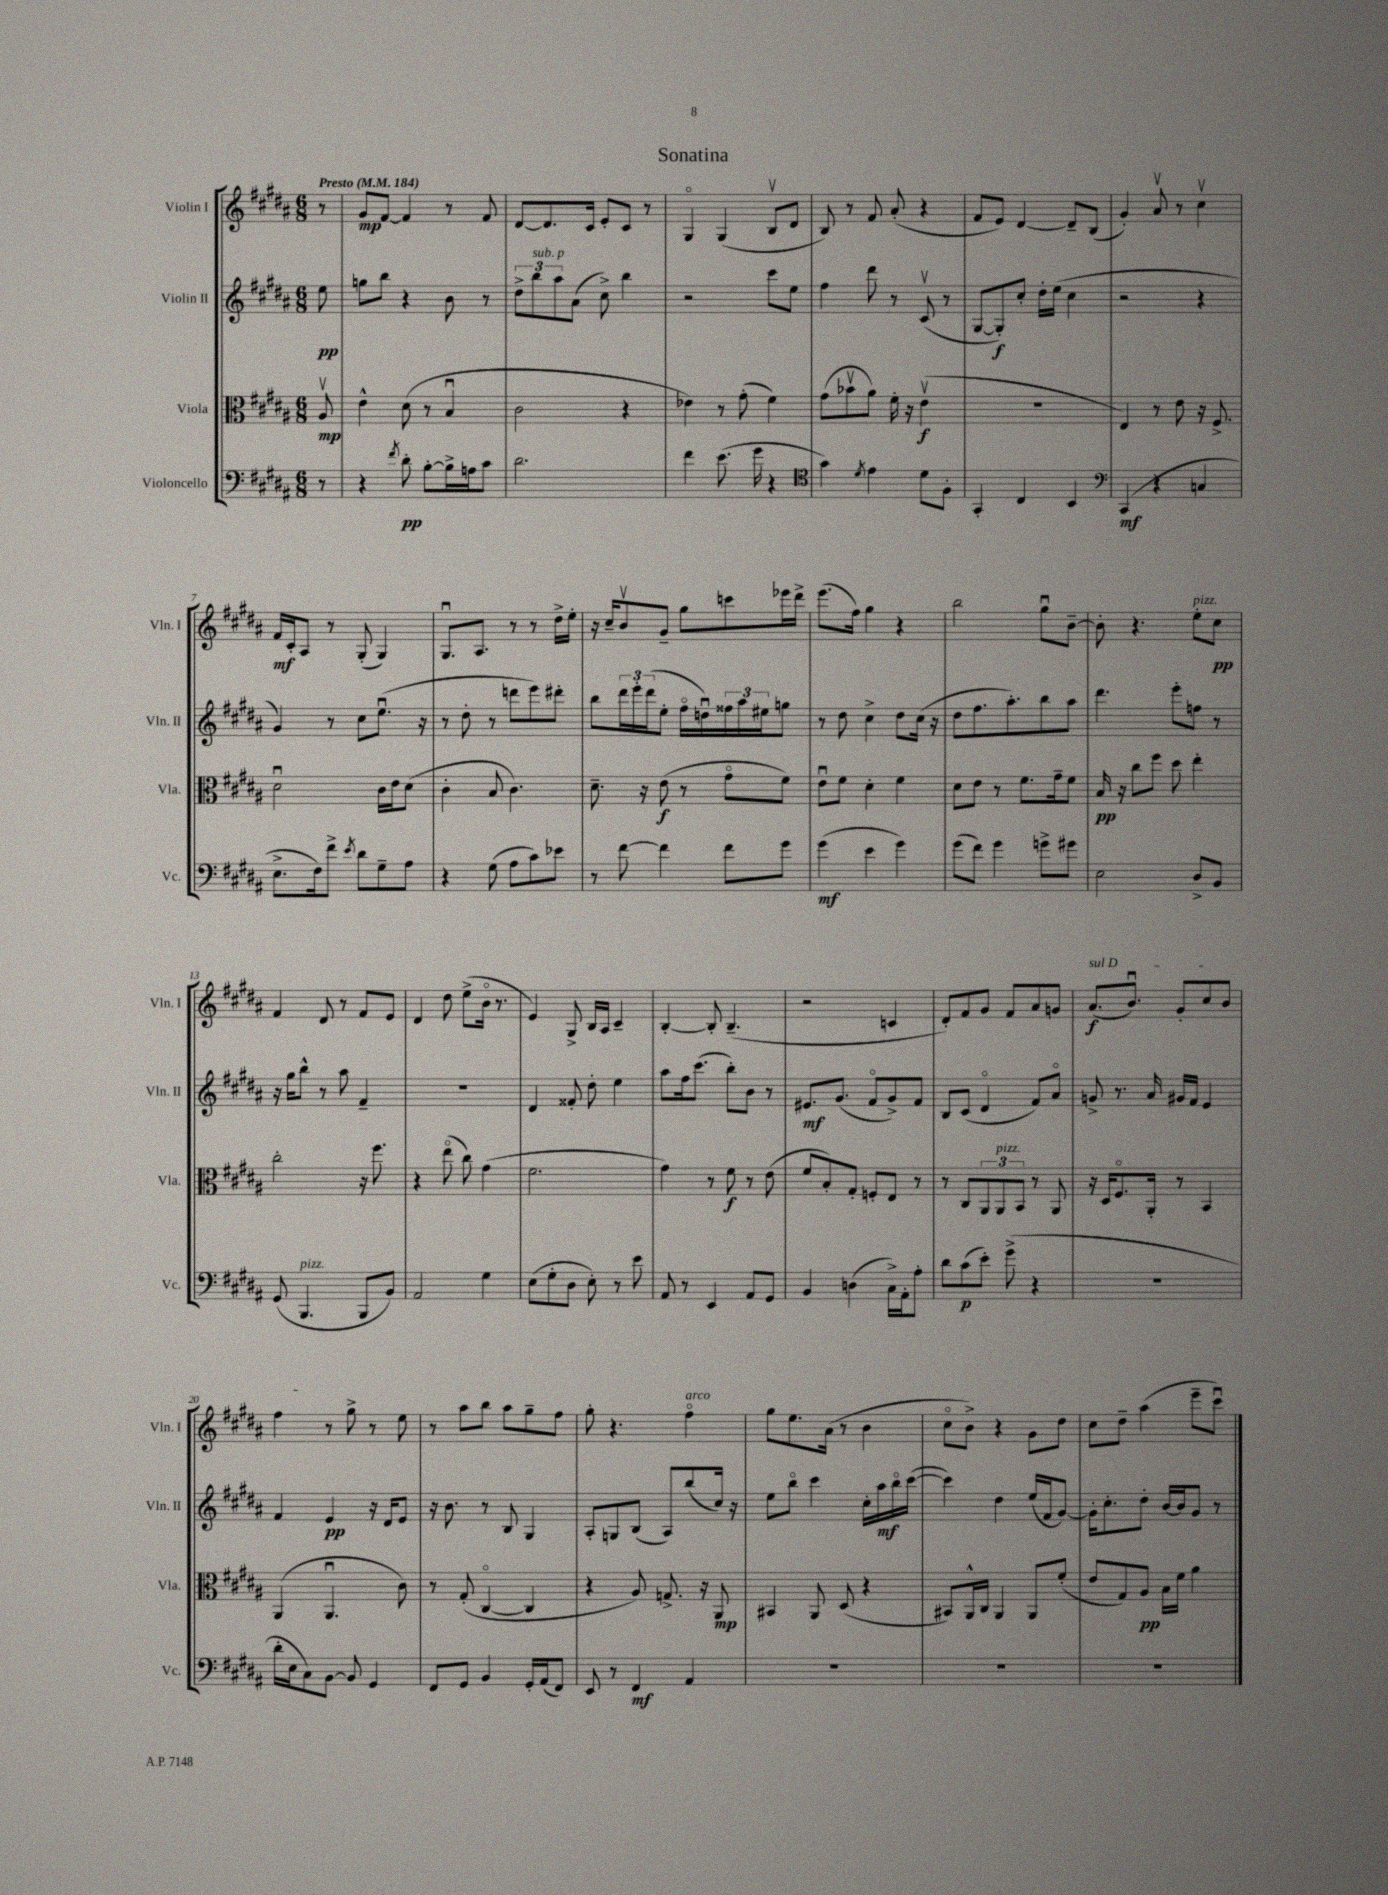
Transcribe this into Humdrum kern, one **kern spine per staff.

**kern	**kern	**kern	**kern
*staff4	*staff3	*staff2	*staff1
*clefF4	*clefC3	*clefG2	*clefG2
*k[f#c#g#d#a#]	*k[f#c#g#d#a#]	*k[f#c#g#d#a#]	*k[f#c#g#d#a#]
*M6/8	*M6/8	*M6/8	*M6/8
*MM184	*MM184	*MM184	*MM184
8r	8A#v	8ee	8r
=	=	=	=
4r	4e^^	8gg	8g#
.	.	8bb	[8f#
8qf#	.	.	.
8d#'	(8d#	4r	4f#]
[8B'	8r	.	.
16B^]	4Bu	8b	8r
16A	.	.	.
8c#	.	8r	8f#
=	=	=	=
2.d#	2c#	12dd#^	[8d#
.	.	12bb	.
.	.	.	8.d#]
.	.	12aa#	.
.	.	(8a#	.
.	.	.	16c#
.	.	8cc#^)	8e'
.	4r	4bb	8c#
.	.	.	8r
=	=	=	=
4f#	4e-)	2r	4G#o
(8.e	8r	.	(4G#
.	(8g#'	.	.
16g#	.	.	.
4r	4f#)	8ccc#	8Bv
.	.	8ee	8d#
=	=	=	=
*clefC4	*	*	*
4g#)	(8g#	4ff#	8B)
.	8b-v	.	8r
8qd#	.	.	.
4e	8a#)	8ddd#	8f#
.	16f#'	8r	(8a#'
.	16r	.	.
8d#	(4ev	(8c#v	4r
8F#'	.	8r	.
=	=	=	=
4GG#'	2.r	[8G#	8f#
.	.	8G#'])	8e)
4C#	.	8cc#'	[4d#
.	.	16dd#'	.
.	.	(16ee	.
4BB	.	4cc#	8d#~]
.	.	.	(8B
=	=	=	=
*clefF4	*	*	*
(4CC#	4E)	2r	4g#')
4r	8r	.	8a#v
.	8e	.	8r
4C	16r	4r	4cc#v
.	8.F#^	.	.
=	=	=	=
8.E^	2d#u	4g#)	16f#
.	.	.	16c#'
.	.	.	8A#
16F#)	.	.	.
8f#^	.	8r	8r
8qe	.	.	.
8d#	.	8cc#	(8G#'
8G#~	16c#	(8.eeu	4G#)
.	16e	.	.
8A#	(8d#	.	.
.	.	16r	.
=	=	=	=
4r	4c#'	8r	8.G#u
.	.	8dd#'	.
.	.	.	8.A#
(8G#	8B	8r	.
8A#	4.c#)	8ddd	8r
8c#)	.	8eee)	8r
8e-	.	8ddd#'	16dd#^
.	.	.	16ee'
=	=	=	=
8r	8.d#~	8bb	16r
.	.	.	16cc#~
[8f#	.	24ddd#	8bv
.	.	24eee'	.
.	16r	.	.
.	.	(24ddd#	.
4f#]	(8e	8ee'	8g#~
.	8r	16ff#o	8gg#
.	.	16ddu)	.
8f#	8g#o	24ff##	8ccc
.	.	24aa#	.
.	.	24ee#	.
8g#	8f#)	8gg	16eee-
.	.	.	16ddd#^
=	=	=	=
(4g#	8eu	8r	(8.eee
.	8f#	8dd#	.
.	.	.	16ff#)
4e	4d#'	4cc#^	4gg#
4g#)	4f#	8dd#	4r
.	.	(16cc#	.
.	.	16r	.
=	=	=	=
(8g#	8d#	8dd#	2bb
8f#)	8e	8.ff#	.
4g#	8r	.	.
.	.	8.aa#')	.
.	8.f#	.	.
8g^	.	8bb	8gg#u
.	16g#~	.	.
8g#	8f#	8aa#	[8b~
=	=	=	=
2E	16B	4.ddd#	8b']
.	16r	.	.
.	8cc#	.	4.r
.	8ff#	.	.
.	8dd#	8eee'	.
8D#^	4ee'	8ff	8ee'
8BB	.	8r	8cc#
=	=	=	=
(8GG#	2cc#'	16r	4f#
.	.	16gg#	.
4.BBB	.	8bb^^	.
.	.	8r	8d#
.	.	8aa#	8r
8BBB	16r	4f#~	8f#
.	8.ff#	.	.
8BB)	.	.	8e
=	=	=	=
2AA#	4r	2.r	4d#
.	(8eeo	.	8dd#
.	8cc#)	.	(8ee^
4G#	(4g#	.	16bo
.	.	.	8.r
=	=	=	=
(8E	2.f#	4d#	4e)
8G#'	.	.	.
8D#	.	8f##'	8G#^
8E')	.	8dd#'	16B
.	.	.	16A#
8r	.	4ee	4c#~
8e	.	.	.
=	=	=	=
8AA#	4g#)	8aa#	[4B'
8r	.	16ff#	.
.	.	(8.ccc#	.
4EE	8r	.	8B']
.	8f#	8bb')	(4.B~
8AA#	8r	8b	.
8GG#	(8e	8r	.
=	=	=	=
4BB	8f#	8.e#	2r
.	8B')	.	.
.	.	(8.g#	.
(4D	8G#'	.	.
.	8F'	8f#o	.
16C#^)	8E	8g#^)	4c
16AA#'	.	.	.
8A#'	8r	8f#	.
=	=	=	=
8d#	8r	8B	8d#')
(8c#	8C#	(8c#	8f#
8e')	12AA#	4d#o	8g#
.	12AA#	.	.
(8g#^	.	.	8f#
.	12BB	.	.
4r	8r	8f#)	8a#
.	8AA#	8a#o	8g
=	=	=	=
2.r	16r	8g^	(8.a#
.	16D#	.	.
.	8.F#o	8.r	.
.	.	.	8.bu)
.	16AA#'	16a#	.
.	8r	16g#	8g#'
.	.	16f#	.
.	4BB	4e	8cc#
.	.	.	8b
=	=	=	=
16d#'	(4AA#	4f#	4ff#
16E	.	.	.
8C#)	.	.	.
[8BB	4.AA#u	4e	8r
8BB]	.	.	8gg#^
4GG#	.	16r	8r
.	.	16d#	.
.	8c#)	8e	8ee
=	=	=	=
8FF#	8r	16r	8r
.	.	8.b	.
8GG#	(8G#'	.	8aa#
4BB	[4C#o	8r	8bb
.	.	8B	8aa#
16GG#'	4C#]	4G#	8gg#~
(16AA#	.	.	.
8FF#)	.	.	8ff#
=	=	=	=
8EE	4r	8A#'	8gg#'
8r	.	8G	4.r
4FF#	8A#)	(8B	.
.	8.G^	8A#)	.
4AA#	.	(8bb	4ff#o
.	16r	.	.
.	8AA#	16cc#)	.
.	.	16r	.
=	=	=	=
2.r	4BB#	8ee	8gg#
.	.	8bbo	8.ee
.	8AA#	4ccc#	.
.	.	.	(16a#
.	(8D#	.	8r
.	4r	16cc#'	4b
.	.	16aa#	.
.	.	16bbo	.
.	.	([16ccc#	.
=	=	=	=
2.r	8BB#)	4ccc#])	8cc#o
.	16AA#^^	.	8b^)
.	16C#	.	.
.	4AA#	4dd#	4r
.	8AA#	(16ee	8g#
.	.	16f#	.
.	(8f#'	[8g#)	8dd#
=	=	=	=
2.r	8e	16g#']	8cc#
.	.	8.cc#'	.
.	8G#)	.	8dd#~
.	8A#	8dd#'	(4aa#
.	16B	[16b	.
.	16f#	16b]	.
.	4a#	8g#	8eee~
.	.	8r	8ccc#u)
==	==	==	==
*-	*-	*-	*-
